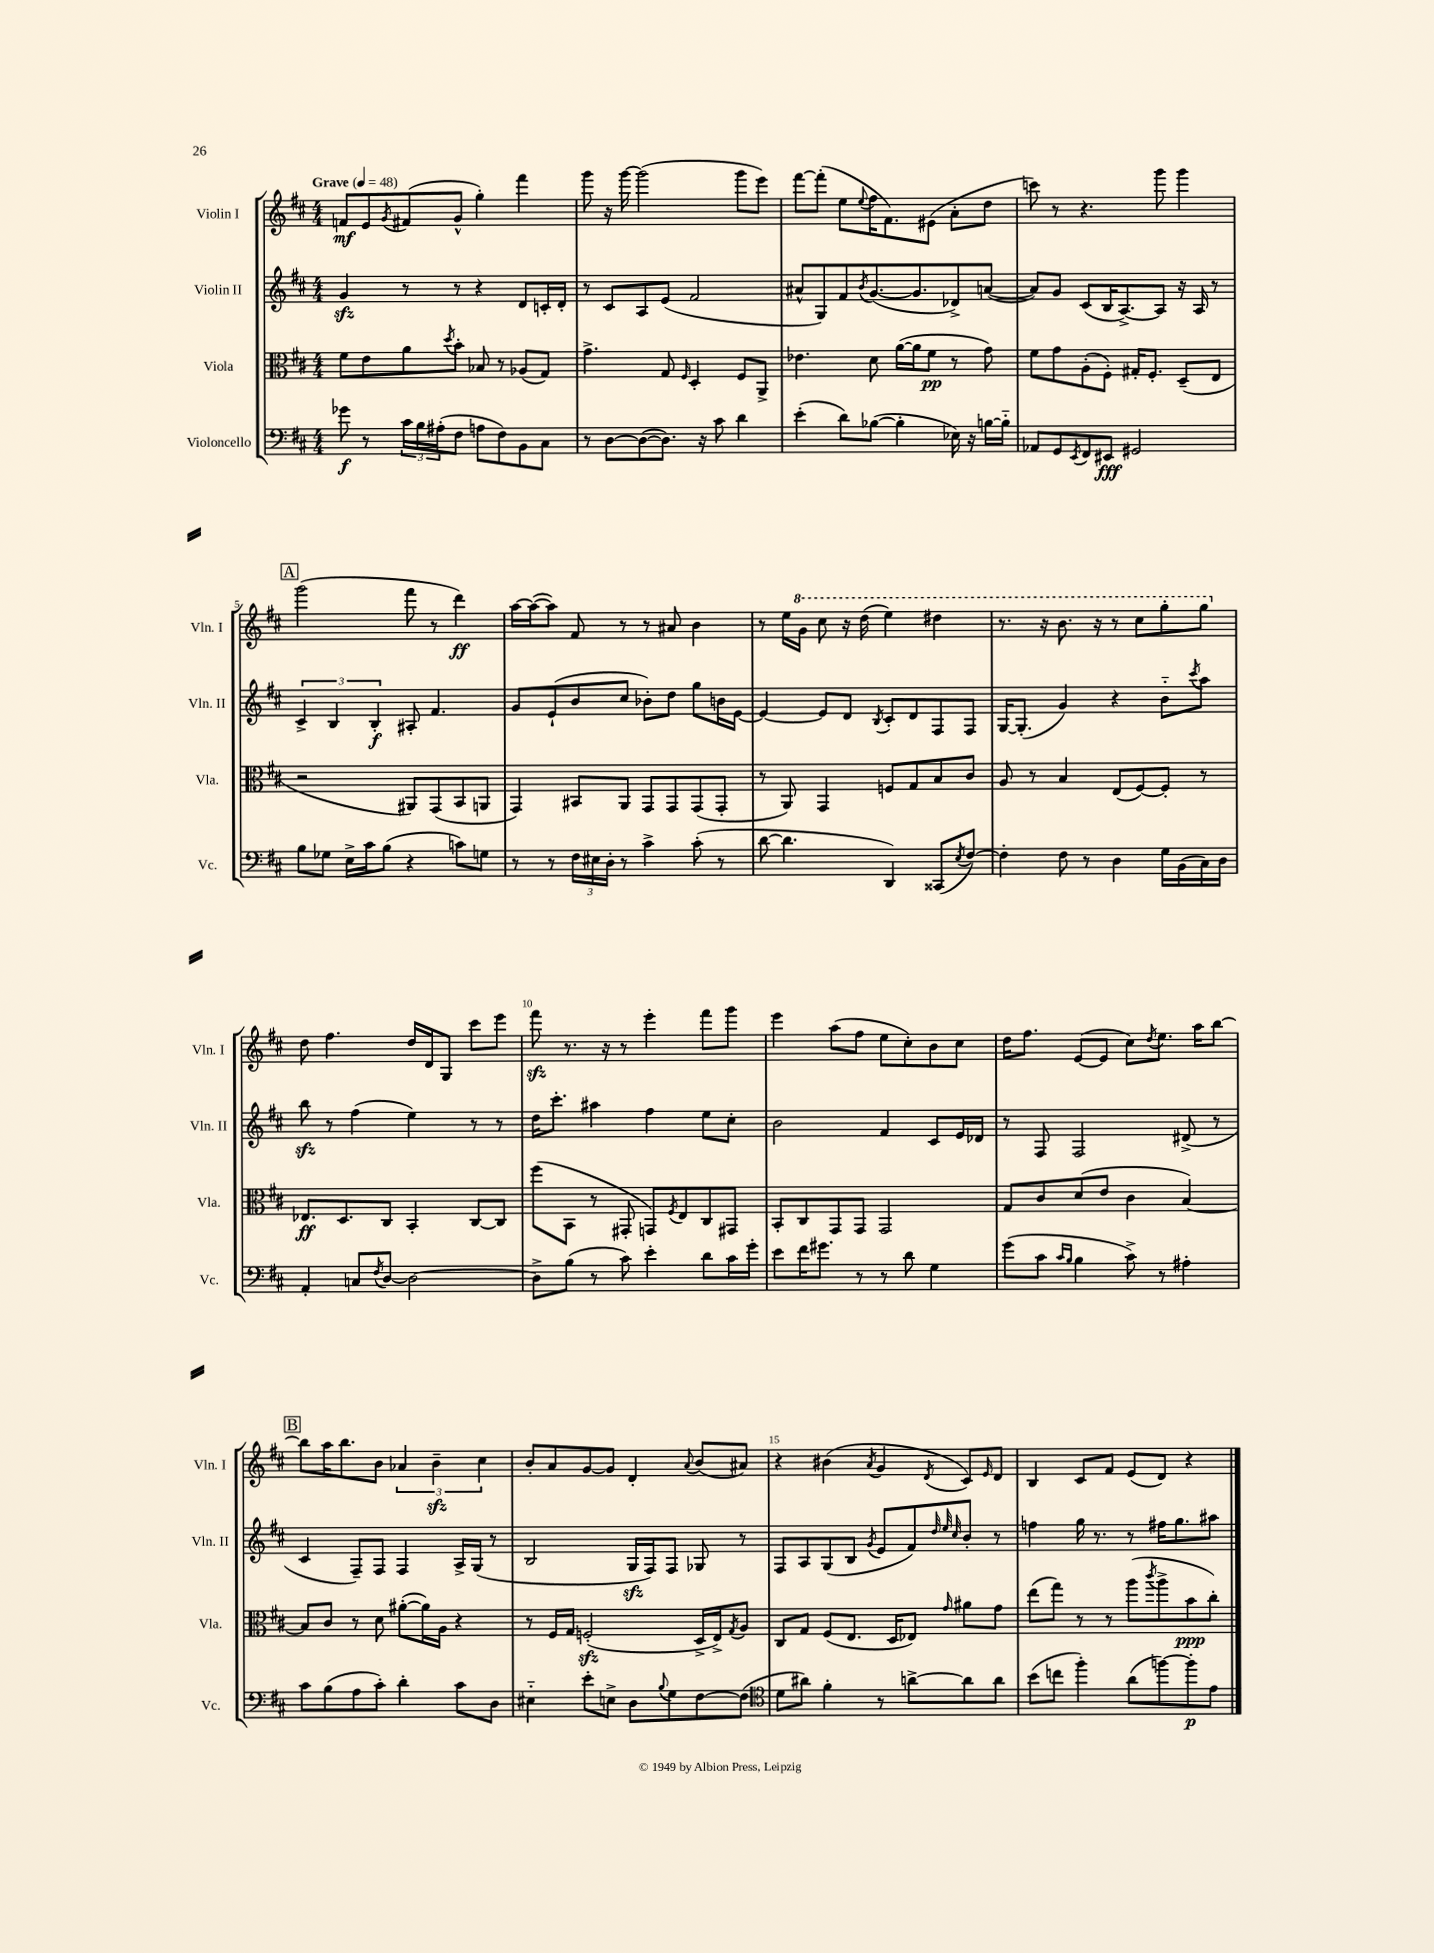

**kern	**dynam	**kern	**dynam	**kern	**dynam	**kern	**dynam
*part4	*part4	*part3	*part3	*part2	*part2	*part1	*part1
*staff4	*staff4	*staff3	*staff3	*staff2	*staff2	*staff1	*staff1
*I"Violoncello	*	*I"Viola	*	*I"Violin II	*	*I"Violin I	*
*I'Vc.	*	*I'Vla.	*	*I'Vln. II	*	*I'Vln. I	*
*clefF4	*	*clefC3	*	*clefG2	*	*clefG2	*
*k[f#c#]	*	*k[f#c#]	*	*k[f#c#]	*	*k[f#c#]	*
*M4/4	*	*M4/4	*	*M4/4	*	*M4/4	*
*MM48	*	*MM48	*	*MM48	*	*MM48	*
=1	=1	=1	=1	=1	=1	=1	=1
!	!	!	!	!	!	!LO:TX:a:B:t=Grave	!
8g-X\	f	8f#\L	.	4gzz/	.	8fn/L	mf
8r	.	8e\	.	.	.	8e/	.
.	.	.	.	.	.	8qg/	.
24c#\LL	.	8a\	.	8r	.	(8f#X/	.
24B\	.	.	.	.	.	.	.
(24A#X'\J	.	.	.	.	.	.	.
.	.	8qdd/	.	.	.	.	.
8F#\J	.	8b'\J	.	8r	.	8g^^/J	.
8An\L	.	8B-X/	.	4r	.	4gg'\)	.
8F#\)	.	8r	.	.	.	.	.
8BB\	.	(8A-X/L	.	8d/L	.	4fff#\	.
8C#\J	.	8G/J)	.	16cn'/L	.	.	.
.	.	.	.	16d'/JJ	.	.	.
=2	=2	=2	=2	=2	=2	=2	=2
8r	.	4.g^\	.	8r	.	8ggg\	.
[8D\L	.	.	.	8c#/L	.	16r	.
.	.	.	.	.	.	[16ggg\	.
(8D\_	.	.	.	8A/	.	(2ggg\]	.
8.D\J])	.	8G/	.	(8e/J	.	.	.
.	.	16qqF#/	.	.	.	.	.
.	.	4D'/	.	2f#/	.	.	.
16r	.	.	.	.	.	.	.
8c#\	.	.	.	.	.	.	.
4d\	.	8F#/L	.	.	.	8ggg\L	.
.	.	8AA^/J	.	.	.	8eee\J)	.
=3	=3	=3	=3	=3	=3	=3	=3
(4e'\	.	4.e-X\	.	8a#X^^/L	.	[8fff#\L	.
.	.	.	.	8G/)	.	(8fff#'\J]	.
8d\L)	.	.	.	8f#/	.	8ee\L	.
.	.	.	.	8qb/	.	8qqee/	.
([8B-X\J	.	8d\	.	([8.g/	.	16ff#\K	.
.	.	.	.	.	.	8.f#\)	.
4B-'\]	.	([16a\LL	.	.	.	.	.
.	.	16a\J]	.	8.g/]	.	.	.
.	.	8f#\J	pp	.	.	(8e#X\J	.
16E-X\)	.	8r	.	8d-X^/)	.	8a'\L	.
16r	.	.	.	.	.	.	.
[16Bn\LL	.	8g\)	.	([8an/J	.	8dd\J	.
16B\JJ]	.	.	.	.	.	.	.
=4	=4	=4	=4	=4	=4	=4	=4
8AA-X/L	.	8f#\L	.	8a/L])	.	8cccn\)	.
8GG/	.	8g\	.	8g/J	.	8r	.
8qEE/	.	.	.	.	.	.	.
8FF#/	.	(8A'\	.	(8c#/L	.	4.r	.
8EE#X/J	fff	8F#'\J)	.	16B/K	.	.	.
.	.	.	.	[8.A^/)	.	.	.
2GG#X/	.	16G#X'/KL	.	.	.	.	.
.	.	8.F#'/J	.	.	.	.	.
.	.	.	.	8A/J]	.	8ggg\	.
.	.	(8D~/L	.	16r	.	4ggg\	.
.	.	.	.	16A/	.	.	.
.	.	8E/J	.	8r	.	.	.
!!LO:LB:g=z
!!LO:REH:place=s1:t=A
=5	=5	=5	=5	=5	=5	=5	=5
8B\L	.	2r	.	6c#^/	.	(2ggg\	.
8G-X\J	.	.	.	.	.	.	.
.	.	.	.	6B/	.	.	.
16E^\LL	.	.	.	.	.	.	.
16c#\J	.	.	.	.	.	.	.
.	.	.	.	6B'/	f	.	.
(8B\J	.	.	.	.	.	.	.
4r	.	8AA#X/L)	.	8A#X'/	.	8fff#\	.
.	.	(8GG/	.	4.f#/	.	8r	.
8cn\L)	.	8BB/	.	.	.	4ddd\)	ff
8Gn\J	.	8AAn/J	.	.	.	.	.
=6	=6	=6	=6	=6	=6	=6	=6
8r	.	4GG/)	.	8g/L	.	[16aa\LL	.
.	.	.	.	.	.	(16aa\J_	.
8r	.	.	.	(8e`/	.	8aa\J])	.
24F#\LL	.	8BB#X/L	.	8b/	.	8f#/	.
24E#X\	.	.	.	.	.	.	.
24D'\JJ	.	.	.	.	.	.	.
8r	.	8AA/J	.	8cc#/J	.	8r	.
4c#^\	.	8GG/L	.	8b-X'\L)	.	8r	.
.	.	8GG/	.	8dd\J	.	8a#X/	.
(8c#'\	.	(8GG/	.	8gg\L	.	4b\	.
8r	.	8GG'/J	.	16bn\L	.	.	.
.	.	.	.	[16e\JJ	.	.	.
=7	=7	=7	=7	=7	=7	=7	=7
[8d\	.	8r	.	4e/_	.	8r	.
4.d\]	.	8AA/)	.	.	.	16ee\LL	.
*	*	*	*	*	*	*8va	*
.	.	.	.	.	.	16gg\JJ	.
.	.	4GG/	.	8e/L]	.	8ccc#\	.
.	.	.	.	8d/J	.	16r	.
.	.	.	.	.	.	(16ddd\	.
.	.	.	.	8qB/	.	.	.
4DD/)	.	8Fn/L	.	8c#'/L	.	4eee\)	.
.	.	8G/	.	8d/	.	.	.
(8CC##X/L	.	8B/	.	8F#/	.	4ddd#X\	.
8qE/	.	.	.	.	.	.	.
[8F#/J)	.	8c#/J	.	8F#/J	.	.	.
=8	=8	=8	=8	=8	=8	=8	=8
4F#'\]	.	8A/	.	[16G/KL	.	8.r	.
.	.	.	.	(8.G'/J]	.	.	.
.	.	8r	.	.	.	.	.
.	.	.	.	.	.	16r	.
8F#\	.	4B/	.	4g/)	.	8.bb\	.
8r	.	.	.	.	.	.	.
.	.	.	.	.	.	16r	.
4D\	.	(8E/L	.	4r	.	8r	.
.	.	[8F#/)	.	.	.	8ccc#\L	.
16G\LL	.	8F#'/J]	.	8b\L	.	8ggg'\	.
(16BB\	.	.	.	.	.	.	.
.	.	.	.	8qccc#/	.	.	.
16C#\)	.	8r	.	8aa\J	.	8ggg\J	.
16D\JJ	.	.	.	.	.	.	.
!!LO:LB:g=z
=9	=9	=9	=9	=9	=9	=9	=9
*	*	*	*	*	*	*X8va	*
4AA'/	.	8.E-X/L	ff	8bbzz\	.	8dd\	.
.	.	.	.	8r	.	4.ff#\	.
.	.	8.D/	.	.	.	.	.
8Cn/L	.	.	.	(4ff#\	.	.	.
8qF#/	.	.	.	.	.	.	.
[8D/J	.	8C#/J	.	.	.	.	.
2D\_	.	4BB'/	.	4ee\)	.	16dd/LL	.
.	.	.	.	.	.	16d/J	.
.	.	.	.	.	.	8G/J	.
.	.	[8C#/L	.	8r	.	8ccc#\L	.
.	.	8C#/J]	.	8r	.	8eee\J	.
=10	=10	=10	=10	=10	=10	=10	=10
8D^\L]	.	(8ff#\L	.	16dd\KL	.	8fff#zz\	.
.	.	.	.	8.ccc#'\J	.	.	.
(8B\J	.	8BB\J	.	.	.	8.r	.
8r	.	8r	.	4aa#X\	.	.	.
.	.	.	.	.	.	16r	.
8c#\)	.	8GG#X'/	.	.	.	8r	.
4e'\	.	8GGn/L)	.	4ff#\	.	4eee'\	.
.	.	8qF#/	.	.	.	.	.
.	.	8E/	.	.	.	.	.
8d\L	.	8C#/	.	8ee\L	.	8fff#\L	.
16c#\L	.	8GG#X/J	.	8cc#'\J	.	8ggg\J	.
16g'\JJ	.	.	.	.	.	.	.
=11	=11	=11	=11	=11	=11	=11	=11
8e\L	.	8BB'/L	.	2b\	.	4eee\	.
16f#\K	.	8C#/	.	.	.	.	.
8.g#X\J	.	.	.	.	.	.	.
.	.	8GG/	.	.	.	(8aa\L	.
8r	.	8GG/J	.	.	.	8ff#\J	.
8r	.	2GG/	.	4f#/	.	8ee\L	.
8d\	.	.	.	.	.	8cc#'\)	.
4G\	.	.	.	8c#/L	.	8b\	.
.	.	.	.	16e/L	.	8cc#\J	.
.	.	.	.	16d-X/JJ	.	.	.
=12	=12	=12	=12	=12	=12	=12	=12
(8g\L	.	8G/L	.	8r	.	16dd\KL	.
.	.	.	.	.	.	8.ff#\J	.
8c#\J	.	8c#/	.	8F#/	.	.	.
16qqc#/LL	.	.	.	.	.	.	.
16qqB/JJ	.	.	.	.	.	.	.
4B\	.	(8d/	.	2F#/	.	([8e/L	.
.	.	8e/J	.	.	.	8e/J]	.
8c#^\)	.	4c#\	.	.	.	8cc#\L)	.
.	.	.	.	.	.	8qdd/	.
8r	.	.	.	.	.	8.ee\J	.
4A#X'\	.	[4B/)	.	(8d#X^/	.	.	.
.	.	.	.	.	.	16aa\KL	.
.	.	.	.	8r	.	[8bb\J	.
!!LO:LB:g=z
!!LO:REH:place=s1:t=B
=13	=13	=13	=13	=13	=13	=13	=13
8c#\L	.	8B/L]	.	4c#/	.	8bb\L]	.
(8B\	.	8c#/J	.	.	.	16aa\K	.
.	.	.	.	.	.	8.bb\	.
8A\	.	8r	.	8F#~/L)	.	.	.
8c#'\J)	.	8d\	.	8F#/J	.	8b\J	.
4d'\	.	([8a#X'\L	.	4F#/	.	6a-X/	.
.	.	16a#\L])	.	.	.	.	.
.	.	.	.	.	.	6bzz~\	.
.	.	16A\JJ	.	.	.	.	.
8c#\L	.	4r	.	16A^/LL	.	.	.
.	.	.	.	(16G/JJ	.	.	.
.	.	.	.	.	.	6cc#\	.
8D\J	.	.	.	8r	.	.	.
=14	=14	=14	=14	=14	=14	=14	=14
4E#X\	.	8r	.	2B/	.	8b'/L	.
.	.	16F#/LL	.	.	.	8a/	.
.	.	16G/JJ	.	.	.	.	.
8e'\L	.	(2Fnzz'/	.	.	.	[8g/	.
8En^\J	.	.	.	.	.	8g/J]	.
8D\L	.	.	.	16Gzz/LL	.	4d'/	.
.	.	.	.	16F#/J)	.	.	.
8qqB/	.	.	.	.	.	.	.
8G\	.	.	.	8F#/J	.	.	.
.	.	.	.	.	.	8qqa/	.
[8F#\	.	16D^/LL	.	8G-X/	.	(8b/L	.
.	.	16E^/J)	.	.	.	.	.
.	.	8qG/	.	.	.	.	.
(8F#\J]	.	8A/J	.	8r	.	8a#X/J)	.
=15	=15	=15	=15	=15	=15	=15	=15
*clefC4	*	*	*	*	*	*	*
8d\L	.	8C#/L	.	8F#/L	.	4r	.
8a#X\J)	.	8G/J	.	8A/	.	.	.
4f#'\	.	(8F#/L	.	(8G/	.	(4b#X\	.
.	.	8.E/J	.	8B/J	.	.	.
.	.	.	.	8qg/	.	8qa/	.
8r	.	.	.	8e/L	.	4g/	.
.	.	16D/KL	.	.	.	.	.
[8an^\L	.	8E-X/J)	.	8f#/)	.	.	.
.	.	.	.	32qqdd/	.	.	.
.	.	.	.	32qqee/	.	.	.
.	.	16qqg/	.	32qqcc#/	.	8qd/	.
8a\]	.	8a#X\L	.	8b'/J	.	8c#/L)	.
.	.	.	.	.	.	16qqe/	.
8a\J	.	8g\J	.	8r	.	8d/J	.
=16	=16	=16	=16	=16	=16	=16	=16
(8b\L	.	(8ee\L	.	4ffn\	.	4B/	.
8ccn\J	.	8gg\J)	.	.	.	.	.
4ff#'\)	.	8r	.	16gg\	.	8c#/L	.
.	.	.	.	8.r	.	.	.
.	.	8r	.	.	.	8f#/J	.
(8a\L	.	(8aa\L	.	8r	.	(8e/L	.
.	.	8qccc#/	.	.	.	.	.
[8ffn\)	.	8aa^\	.	16ff#X\KL	.	8d/J)	.
.	.	.	.	8.gg\	.	.	.
8ff'\]	p	8b\	ppp	.	.	4r	.
8e\J	.	8cc#'\J)	.	8aa#X\J	.	.	.
==	==	==	==	==	==	==	==
*-	*-	*-	*-	*-	*-	*-	*-
